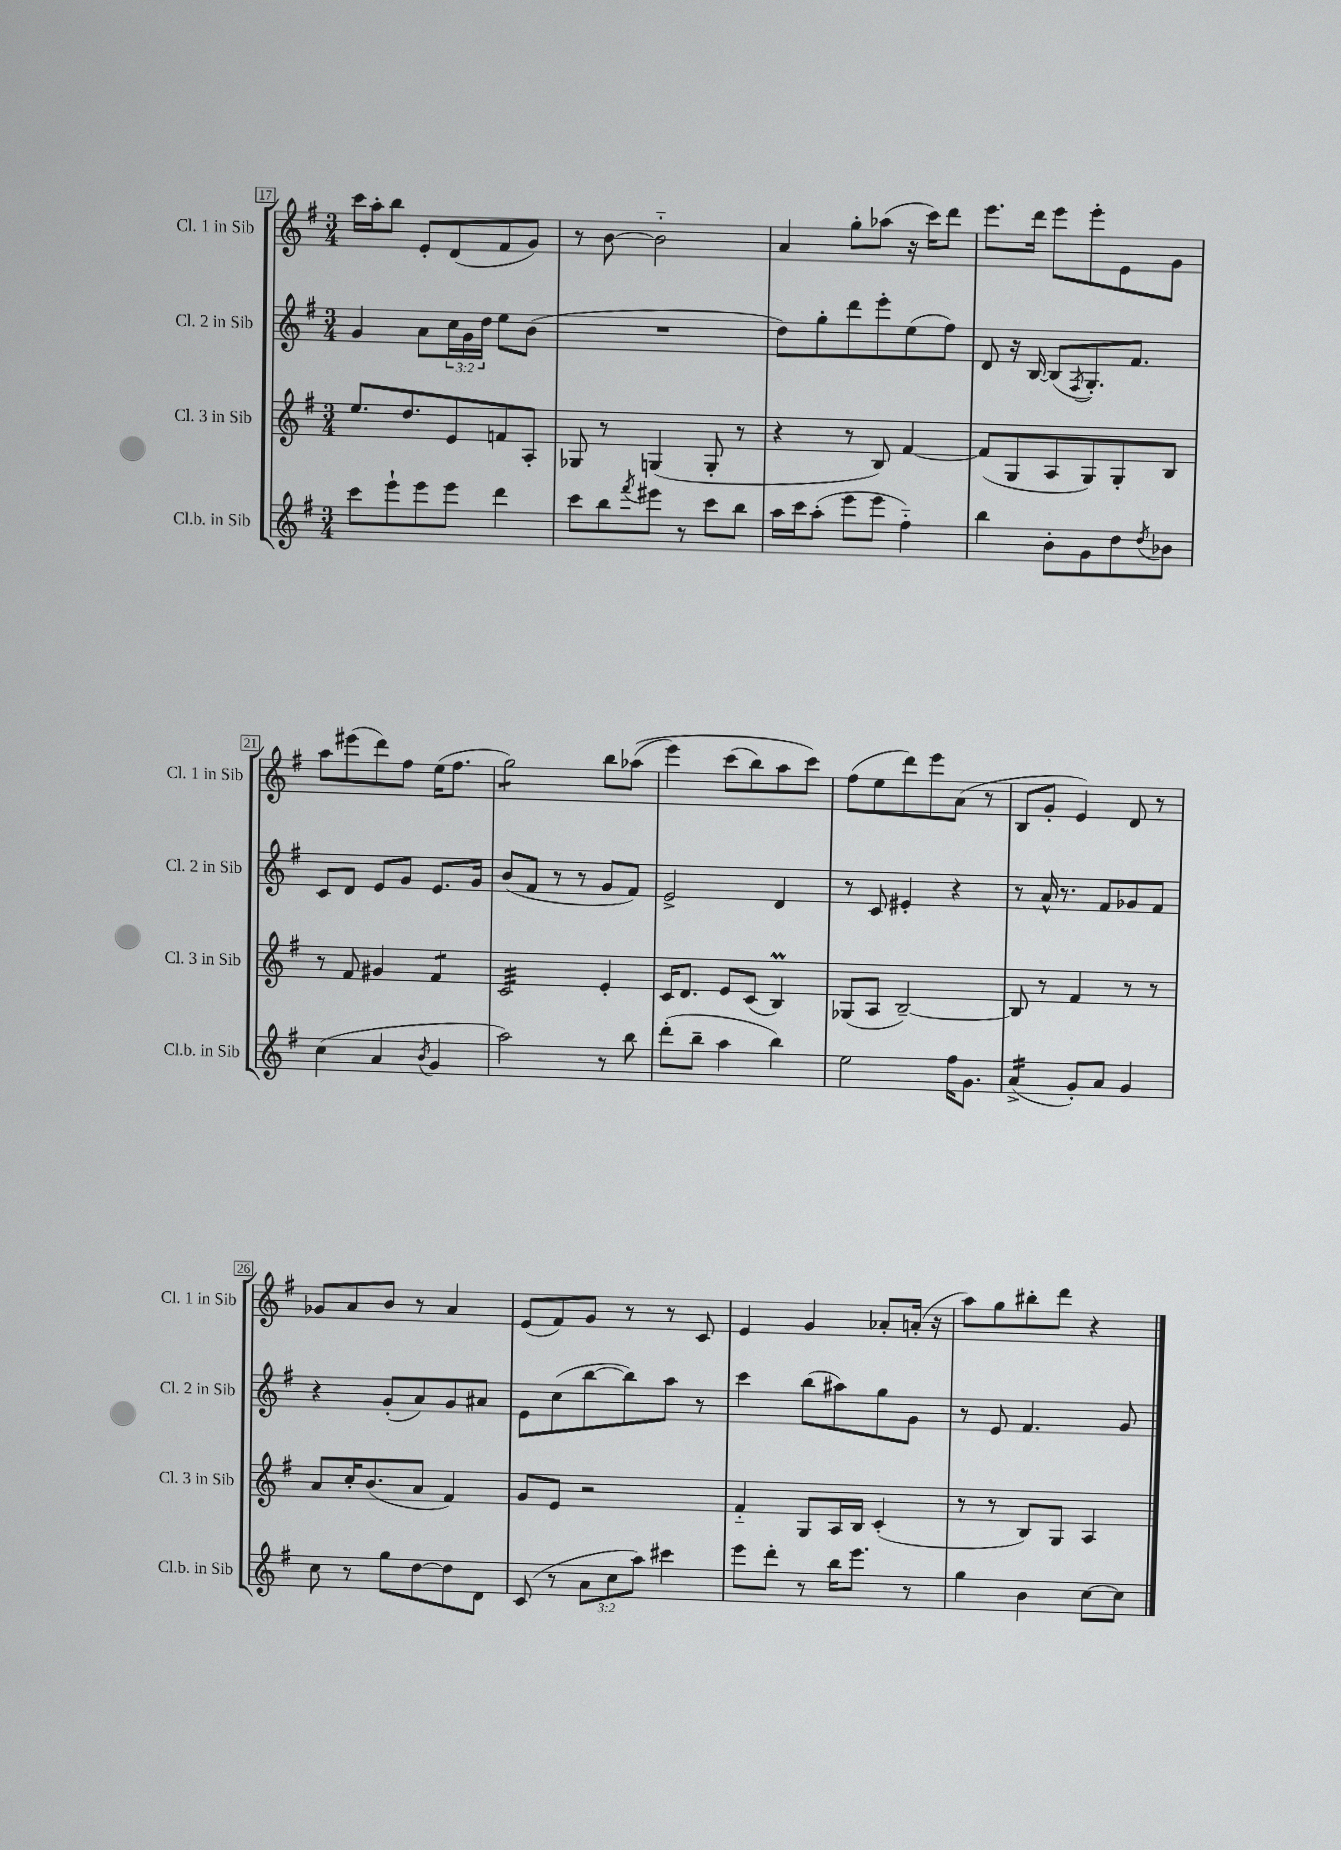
<<
\new StaffGroup <<
\new Staff = "s0" \with { instrumentName = "Cl. 1 in Sib" shortInstrumentName = "Cl. 1 in Sib" } {
    \clef treble \key g \major \numericTimeSignature \time 3/4
    c'''16 a''16-. b''8 e'8-. d'8( fis'8 g'8) |
    r8 b'8~ b'2-_ |
    a'4 g''8-. aes''8( r16 c'''16) d'''8 |
    e'''8. d'''16 e'''8 e'''8-. e'8 g'8 |
    a''8 eis'''8( d'''8) fis''8 e''16( fis''8. |
    g''2:8) b''8 aes''8(\( |
    e'''4) c'''8( b''8) a''8 c'''8\) |
    fis''8( e''8 d'''8) e'''8 a'8( r8 |
    b8 g'8-. e'4) d'8 r8 |
    ges'8 a'8 b'8 r8 a'4 |
    e'8( fis'8) g'8 r8 r8 c'8 |
    e'4 g'4 aes'8-. a'16-.( r16 |
    a''8) g''8 bis''8-. d'''8 r4 \bar "|." |
}
\new Staff = "s1" \with { instrumentName = "Cl. 2 in Sib" shortInstrumentName = "Cl. 2 in Sib" } {
    \clef treble \key g \major \numericTimeSignature \time 3/4 \override Staff.TupletNumber.text = #tuplet-number::calc-fraction-text
    g'4 a'8 \tuplet 3/2 { c''16 g'16 d''16 } e''8 b'8( |
    R2. |
    d''8) g''8-. d'''8 e'''8-. e''8( fis''8) |
    d'8 r16 b16~ b8( \acciaccatura { fis8 } g8.-.) fis'8. |
    c'8 d'8 e'8 g'8 e'8. g'16 |
    b'8( fis'8 r8 r8 g'8 fis'8) |
    e'2-> d'4 |
    r8 c'8 eis'4-. r4 |
    r8 a'16-^ r8. fis'8 ges'8 fis'8 |
    r4 g'8-.( a'8) g'8 ais'8 |
    e'8 c''8( b''8~ b''8) a''8 r8 |
    c'''4 b''8( ais''8) g''8 g'8 |
    r8 e'8 fis'4. g'8 \bar "|." |
}
\new Staff = "s2" \with { instrumentName = "Cl. 3 in Sib" shortInstrumentName = "Cl. 3 in Sib" } {
    \clef treble \key g \major \numericTimeSignature \time 3/4
    e''8. d''8. e'8 f'8 a8-. |
    ges8 r8 g4( g8-. r8 |
    r4 r8 b8) fis'4~ |
    fis'8( g8 a8 g8) g8-. b8 |
    r8 fis'8 gis'4 fis'4:8 |
    c'2:32 e'4-. |
    c'16 d'8. e'8 c'8( b4\prall) |
    ges8( a8 b2~--) |
    b8 r8 fis'4 r8 r8 |
    a'8 c''16-. b'8.( a'8 fis'4) |
    g'8 e'8 r2 |
    fis'4-_ g8 a16 b16 c'4-.( |
    r8 r8 b8) g8 a4 \bar "|." |
}
\new Staff = "s3" \with { instrumentName = "Cl.b. in Sib" shortInstrumentName = "Cl.b. in Sib" } {
    \clef treble \key g \major \numericTimeSignature \time 3/4 \override Staff.TupletNumber.text = #tuplet-number::calc-fraction-text
    c'''8 e'''8-! e'''8 e'''8 d'''4 |
    c'''8 b''8 \acciaccatura { fis'''8 } eis'''8 r8 c'''8 b''8 |
    a''16 c'''16 a''8-.( e'''8 e'''8 fis''4-_) |
    b''4 b'8-. g'8 d''8 \acciaccatura { d''8 } bes'8 |
    c''4( a'4 \acciaccatura { b'8 } g'4 |
    a''2) r8 b''8 |
    d'''8-.( b''8-- a''4 b''4) |
    e''2 fis''16 g'8. |
    a'4:16->( g'8-.) a'8 g'4 |
    c''8 r8 g''8 d''8~ d''8 d'8 |
    c'8( r8 \tuplet 3/2 { a'8 c''8 a''8) } cis'''4 |
    e'''8 d'''8-. r8 b''16 e'''8. r8 |
    g''4 b'4 c''8~ c''8 \bar "|." |
}
>>
>>
\layout { \context { \Score currentBarNumber = #17 \override BarNumber.stencil = #(make-stencil-boxer 0.1 0.3 ly:text-interface::print) } }
